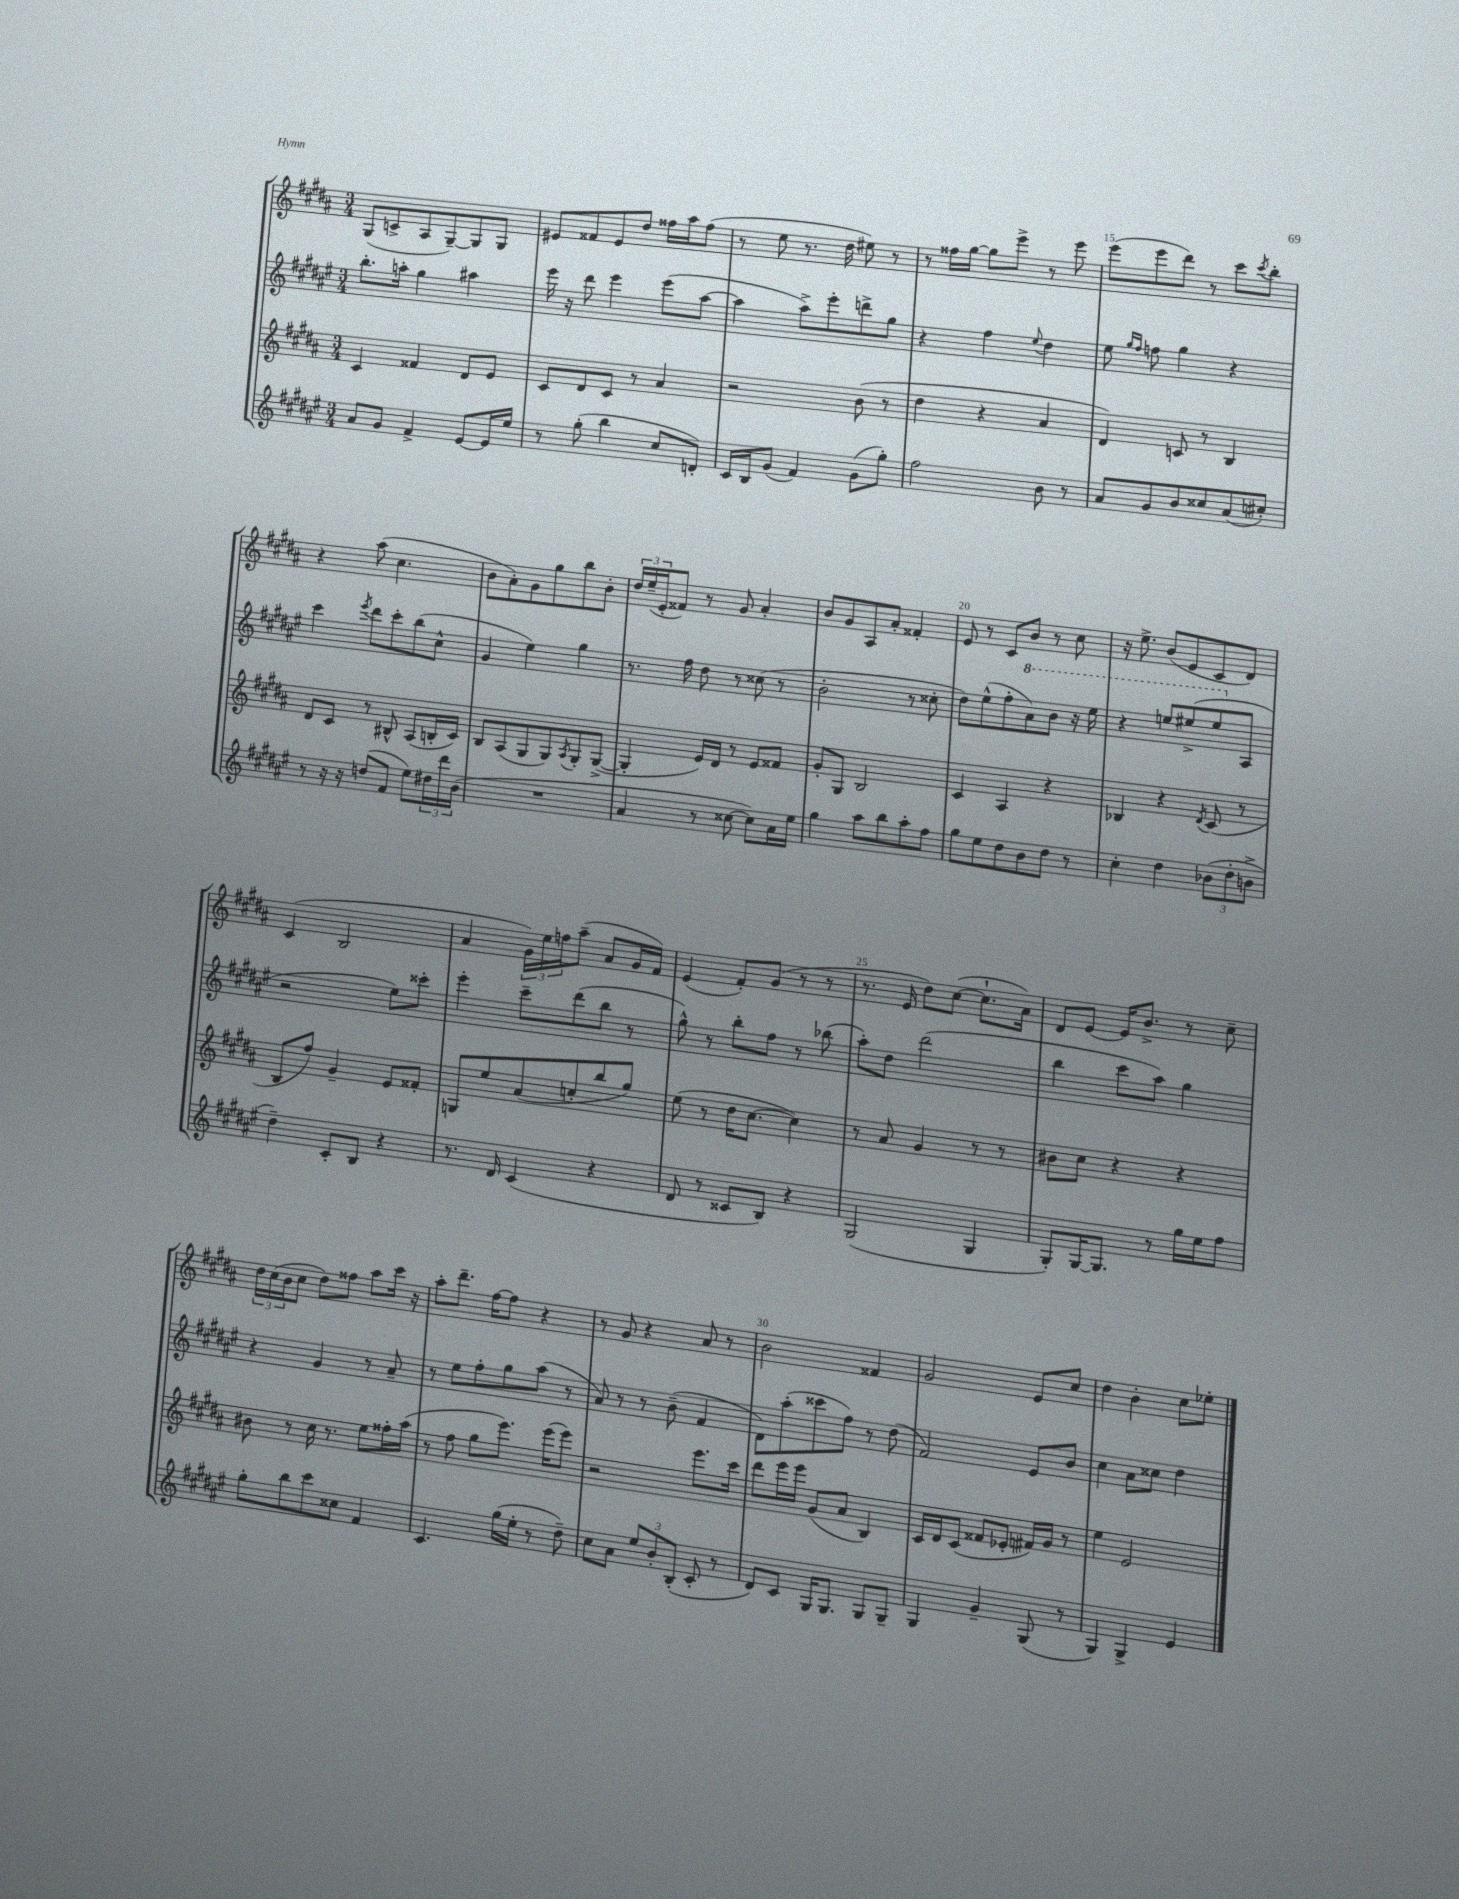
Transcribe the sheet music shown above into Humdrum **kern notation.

**kern	**kern	**kern	**kern
*part4	*part3	*part2	*part1
*staff4	*staff3	*staff2	*staff1
*clefG2	*clefG2	*clefG2	*clefG2
*k[f#c#g#d#a#e#]	*k[f#c#g#d#a#]	*k[f#c#g#d#a#e#]	*k[f#c#g#d#a#]
*M3/4	*M3/4	*M3/4	*M3/4
=11	=11	=11	=11
8a#/L	4c#/	8.bb'\L	(8G#/L
8g#/J	.	.	8cn^/
.	.	16aan'\Jk	.
4f#^/	4f##X/	4gg#\	8A#/
.	.	.	[8G#~/)
[8e#/L	8d#/L	4aa#X\	8G#/]
16e#/L]	8e/J	.	8G#/J
16ee#/JJ	.	.	.
=12	=12	=12	=12
8r	8c#/L	16eee#\	8e#X/L
.	.	16r	.
(8gg#'\	8d#/	8ddd#\	8f##X/
4bb\	8c#/J	4eee#\	8e#/
.	8r	.	8dd#/J
8cc#/L	4a#/	(8eee#\L	16ff##X\LL
.	.	.	16aa#\J
8dn'/J)	.	[8aa#\J	(8ff##\J
=13	=13	=13	=13
16c#/LL	2r	4aa#\]	8r
16B/J	.	.	.
(8g#/J	.	.	8ee\
4f#/)	.	8aa#^\L)	8.r
.	.	8eee#'\	.
.	.	.	16dd#\
(8g#\L	(8b\	8dddn^\	8ee#X\)
8gg#'\J)	8r	8gg#\J	8r
=14	=14	=14	=14
2ff#\	4dd#\	4r	8r
.	.	.	16ff##X\LL
.	.	.	[16gg#\JJ
.	4r	4ff#\	8gg#\L]
.	.	.	8eee^\J
.	.	8qqee#/	.
8b\	4a#/	4dd#\	8r
8r	.	.	8eee\
=15	=15	=15	=15
8a#/L	4d#/)	8ee#\	(8eee\L
.	.	16qqgg#/LL	.
.	.	16qqff#/JJ	.
8g#/	.	8ffn\	8eee\
8b/	8cn/	4gg#\	8ddd#\J)
8cc##X/	8r	.	8r
(8a#/	4B/	4r	8ccc#\L
.	.	.	8qccc#/
8cc#X'/J)	.	.	8bb'\J
!!LO:LB:g=z
=16	=16	=16	=16
8r	8d#/L	4ccc#\	4r
16r	8c#/J	.	.
16r	.	.	.
.	.	8qeee#/	.
(8ddn/L	8r	8ddd#\L	(8aa#\
8f#/J	8B#X^^/	8ccc#'\	4.cc#\
8ee#\L)	(8A#/L	(8bb\	.
24dd#X\L	16Bn'/L	8cc#^^\J	.
24ddd#\	.	.	.
.	16c#/JJ)	.	.
(24b\JJ	.	.	.
=17	=17	=17	=17
2.r	8B/L	4g#/	8b\L
.	(8A#/	.	8a#'\)
.	8G#/	4ee#\)	8g#\
.	8G#/)	.	8gg#\
.	8qA#/	.	.
.	8G#'/	4gg#\	8bb\
.	([8G#^/J	.	8b'\J
=18	=18	=18	=18
4a#/	4G#'/]	8.r	24dd#/LL
.	.	.	(24ee~/
.	.	.	24e'/J
.	.	.	8f##X/J)
.	.	16ff#\	.
8r	16e/LL)	8dd#\	8r
.	16d#/JJ	.	.
[8cc##X\	8r	8r	8g#/
8cc##\L])	8e/L	(8cc##X\	4a#'/
16a#\L	8f##X/J	8r	.
16ee#\JJ	.	.	.
=19	=19	=19	=19
4gg#\	8g#'/L	2b'\	8b/L
.	8G#/J	.	8g#/
8aa#\L	2B/	.	8A#/
8bb\	.	.	8a#'/J
8aa#'\	.	8r	4f##X'/
8ff#\J	.	8cc##X'\	.
=20	=20	=20	=20
8gg#\L	4c#/	8dd#\L)	8e/
8ee#\	.	(8ee#^^\	8r
8dd#\	4A#/	8ff#'\	8c#/L
*	*	*8va	*
8b\	.	8aa#\)	8b/J
8dd#\J	4r	8bb\J	8r
8r	.	16r	8cc#\
.	.	16eee#\	.
=21	=21	=21	=21
4cc#'\	4B-X/	4r	16r
.	.	.	8.ee^\
4dd#\	4r	8eeen/L	(8b/L
.	.	(8eee#X^/	8e/
.	8qd#/	.	.
(12b-X\L	(8c#/	8eee#/	8c#/
12dd#'\	.	.	.
*	*	*X8va	*
.	8r	8A#/J	8d#/J)
12bn^\J	.	.	.
!!LO:LB:g=z
=22	=22	=22	=22
4dd#~\)	8B/L	2r	(4c#/
.	8ff#/J)	.	.
8c#'/L	4g#~/	.	2B/
8B/J	.	.	.
4r	8e/L	8ee#\L)	.
.	8f##X'/J	8ccc##X'\J	.
=23	=23	=23	=23
8.r	8Gn/L	4eee#'\	4a#/
.	8ee/	.	.
16d#/	.	.	.
(4c#/	(8a#/	8ccc#~\L	24g#\LL)
.	.	.	24ee\
.	.	.	24ffn\J
.	8ccn'/	(8ddd#\	(8aa#~\J
4r	8bb/	8bb\J	8a#/L
.	8gg#/J)	8r	16g#/L
.	.	.	16f#/JJ)
=24	=24	=24	=24
8d#/	(8ee\	8gg#^^\)	(4e/
8r	8r	8r	.
8c##X/L	16dd#\KL	8bb'\L	8f#'/L)
.	[8.cc#\J	.	.
8B/J)	.	8ff#\J	(8g#/J
4r	4cc#\])	8r	8r
.	.	(8bb-X\	8r
=25	=25	=25	=25
(2G#/	8r	8aa#'\L)	8.r
.	8a#/	8dd#\J	.
.	.	.	16e/
.	4g#/	(2ddd#\	8dd#\L)
.	.	.	([8cc#\J
4G#/	8r	.	8.cc#`\L]
.	8r	.	.
.	.	.	16a#\Jk)
=26	=26	=26	=26
8G#'/L)	8b#X\L	4bb\	8d#/L
[16G#/K	8cc#\J	.	[8e/J
8.G#/J]	.	.	.
.	4r	8ccc#\L	16e/KL]
.	.	.	8.b^/J
8r	.	8aa#\J)	.
16gg#\LL	4r	4gg#\	8r
16ee#\J	.	.	.
8ff#\J	.	.	8cc#~\
!!LO:LB:g=z
=27	=27	=27	=27
8gg#'\L	8b#X\	4r	24dd#\LL
.	.	.	(24cc#\
.	.	.	24b\J
8bb\	8r	.	8cc#\J
8ccc#\	16cc#\	4g#/	8dd#\L)
.	8.r	.	.
8cc##X\J	.	.	8ff##X\J
4f#/	8ee\L	8r	8aa#\L
.	16ff##X'\L	8a#~/	16ccc#\Jk
.	(16aa#\JJ	.	16r
=28	=28	=28	=28
4.c#/	8r	8r	8aa#'\L
.	8ff#\	8ee#\L	8.ddd#~\J
.	8gg#\L	8ff#'\	.
.	.	.	[16ff#\KL
(16gg#\LL	8.eee\J)	8gg#\	8ff#\J]
16ee#'\JJ	.	.	.
8r	.	(8aa#\J	4r
.	(16eee\KL	.	.
8dd#~\)	8eee\J)	8r	.
=29	=29	=29	=29
8cc#\L	2r	8a#/)	8r
8a#\J	.	8r	8g#/
12ee#/L	.	8r	4r
12b'/	.	.	.
.	.	(8b~\	.
(12B'/J	.	.	.
8c#'/	8.eee\L	4f#/	8a#/
8r	.	.	8r
.	16ccc#\Jk	.	.
=30	=30	=30	=30
8d#/L)	8ddd#\L	8d#\L)	2b\
8c#/J	16eee\L	(8aa#'\	.
.	16eee\JJ	.	.
16G#/KL	(8g#/L	8ccc##X\	.
8.G#/J	.	.	.
.	8a#/J	8ff#\J)	.
8G#/L	4B/)	8r	4f##X/
8G#~/J	.	(8dd#\	.
=31	=31	=31	=31
4G#/	16c#/LL	2f#/)	2g#/
.	16d#/J	.	.
.	(8c#/J	.	.
4g#~/	8f##X/L	.	.
.	8e-X'/J	.	.
(8G#/	16f#X/LL)	8e#/L	8e/L
.	16g#/JJ	.	.
8r	8r	8b/J	8cc#/J
=32	=32	=32	=32
4G#/)	4ee\	4cc#\	4dd#\
4G#^/	2e/	8a#\L	4b'\
.	.	8cc##X\J	.
4e#/	.	4dd#\	8cc#\L
.	.	.	8ee-X'\J
==	==	==	==
*-	*-	*-	*-
